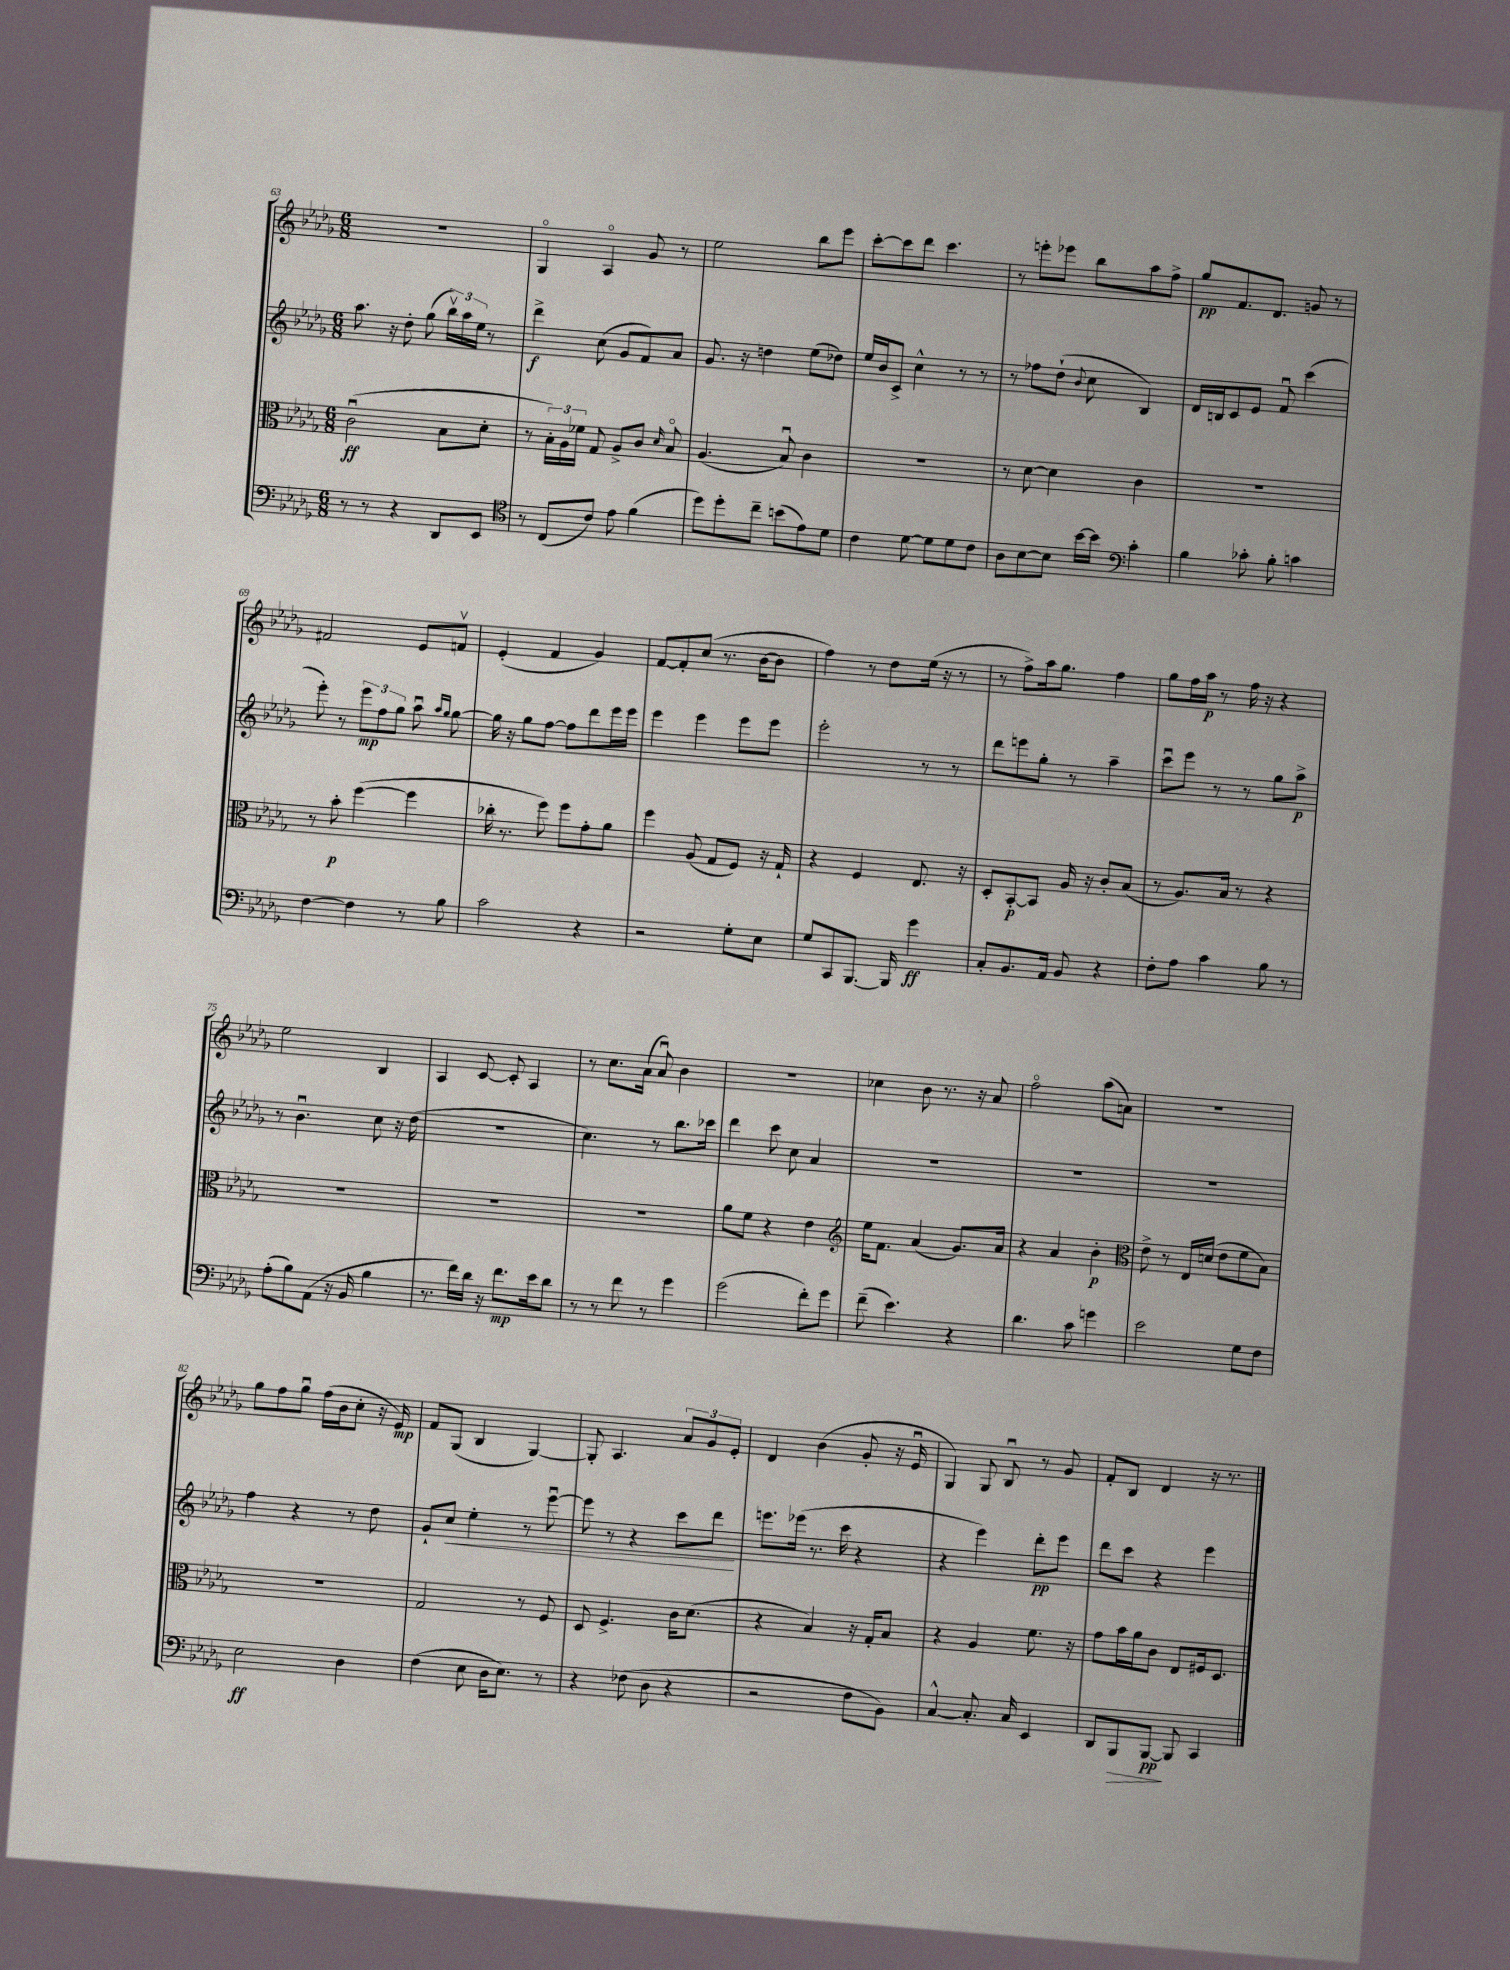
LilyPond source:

<<
\new StaffGroup <<
\new Staff = "s0" {
    \clef treble \key des \major \numericTimeSignature \time 6/8
    \autoBeamOff R2. |
    ges4\flageolet aes4\flageolet ges'8 r8 |
    ees''2 bes''8[ ees'''8] |
    c'''8[~-. c'''8 des'''8] c'''4. |
    r8 e'''8[-. ees'''8] bes''8[ aes''8 f''8]-> |
    ges''8[\pp f'8. des'8.] g'8 r8 |
    fis'2 ees'8[ f'8]\upbow |
    ees'4-.( f'4 ges'4) |
    f'8[~ f'8-. c''8]( r8. bes'16[~ bes'8] |
    f''4) r8 des''8[ ees''16]( r16 r8 |
    r8 f''8[->) aes''16 ges''8.] f''4 |
    ges''8[ f''16 aes''16]\p r8 f''16 r16 r4 |
    ees''2 bes4 |
    aes4 c'8~ c'8-. aes4 |
    r8 c''8.[ aes'16]( aes'8\downbow) bes'4 |
    R2. |
    ces''4 bes'8 r8. r16 aes'8 |
    f''2\flageolet aes''8[( a'8]) |
    R2. |
    ges''8[ f''8 ges''8]\downbow f''16[( bes'16 c''8]-. r16 ees'16\mp) |
    f'8[ ges8]( bes4 ges4~) |
    ges8-. aes4. \tuplet 3/2 { aes'8[ ges'8 ees'8]-. } |
    des'4 bes'4( ges'8-. r16 ees'16\downbow |
    ges4) ges8 bes8\downbow r8 ges'8 |
    f'8[-. bes8] des'4 r16 r8. \bar "|." |
}
\new Staff = "s1" {
    \clef treble \key des \major \numericTimeSignature \time 6/8
    \autoBeamOff aes''8. r16 des''8-. ges''8( \tuplet 3/2 { bes''16[\upbow) aes''16 ees''16] } r8 |
    des'''4->\f c''8( ges'8[ f'8) aes'8] |
    ges'8. r16 d''4 ees''8[( des''8]) |
    ees''16[ bes'16 c'8]-> c''4-^ r8 r8 |
    r8 fes''8[ des''8]-!( \appoggiatura { bes'8 } c''8 bes4) |
    des'16[ b16 c'8 ees'8] f'8\downbow c'''4( |
    ees'''8-.) r8 \tuplet 3/2 { ees'''8[\mp f''8 ges''8] } aes''8\downbow \grace { aes''16[ ges''16] } ges''8~ |
    ges''16 r16 ges''8[ f''8]~ f''8[ des'''8 ees'''16 ees'''16] |
    ees'''4 ees'''4 ees'''8[ ees'''8] |
    ees'''2-. r8 r8 |
    des'''8[ e'''8 ges''8]-. r8 aes''4-- |
    c'''8[\downbow ees'''8] r8 r8 ges''8[ aes''8]->\p |
    r8 bes'4.\downbow c''8 r16 des''16( |
    R2. |
    c''4.) r8 bes''8.[ ces'''16] |
    des'''4 c'''8 c''8 aes'4 |
    R2. |
    R2. |
    R2. |
    f''4 r4 r8 des''8 |
    ges'8[-! c''8]\< ees''4-. r8 ees'''8~\downbow |
    ees'''8 r8 r4 c'''8[ des'''8]\! |
    e'''8.[ ees'''16]( r8. c'''16 r4 |
    r4 ees'''4) des'''8[-.\pp ees'''8] |
    des'''8[ c'''8] r4 ees'''4 \bar "|." |
}
\new Staff = "s2" {
    \clef alto \key des \major \numericTimeSignature \time 6/8
    \autoBeamOff c'2\downbow\ff( bes8[ des'8]-. |
    r8 \tuplet 3/2 { bes16[-.) aes16 fes'16] } ges8 aes8[-> c'8] \grace { des'16 } bes8\flageolet |
    aes4.( bes8\downbow) c'4 |
    R2. |
    r8 des'8~ des'4 c'4 |
    R2. |
    r8 bes'8-.\p f''4~( f''4 |
    ces''16-. r8. f''8) f''8[ ges'8-. aes'8] |
    f''4 aes8( ges8[ f8]) r16 ges16-! |
    r4 f4 ees8. r16 |
    des8[-. bes,8~-.\p bes,8] aes16 r16 c'8[-. bes8]( |
    r8 aes8.[) bes16] r8 r4 |
    R2. |
    R2. |
    R2. |
    aes'8[ f'8] r4 ees'4 |
    \clef treble ees''16[ f'8.] aes'4( ges'8.[) aes'16] |
    r4 aes'4 bes'4-.\p |
    \clef alto ees'8-> r8 ees16[ d'16]( ees'8[ f'8 bes8]) |
    R2. |
    ges2 r8 f8 |
    des8 f4.-> c'16[ des'8.]( |
    r4 bes4) r16 ges16[-. bes8] |
    r4 aes4 f'8. r16 |
    ges'8[ bes'16 aes'16 c'8] ees8[ fis16 des8.] \bar "|." |
}
\new Staff = "s3" {
    \clef bass \key des \major \numericTimeSignature \time 6/8
    \autoBeamOff r8 r8 r4 des,8[ ees,8] |
    \clef tenor r8 c8[( c'8]) ees'8 f'4( |
    des''8[) des''8-. c''8]-- b'8[( ees'8) des'8] |
    c'4 des'8~ des'8[ des'8 c'8] |
    aes8[ bes8~ bes8] bes'16[~ bes'16] \clef bass c'4-. |
    bes4 ces'8-. bes8-. c'4 |
    f4~ f4 r8 bes8 |
    c'2 r4 |
    r2 ges8[-. ees8] |
    ges8[ c,8 bes,,8.]~ bes,,16 ges'4\ff |
    c8[-. bes,8. aes,16] bes,8 r4 |
    f8[-. aes8] c'4 bes8 r8 |
    aes8[-.( bes8) aes,8]( r16 bes,16 bes4 |
    r8. f'16[) des'16] r16 f'8.[\mp ees'16 des'8] |
    r8 r8 f'8 r8 ges'4 |
    ges'2( f'8[-.) ges'8] |
    f'8--( ees'4.) r4 |
    des'4. c'8 g'4 |
    ees'2 ges8[ f8] |
    ees2\ff des4 |
    f4( ees8 des16[ ees8.]) r8 |
    r4 fes8( des8 r4 |
    r2 f8[ bes,8]) |
    c4~-^ c8.-. c16 ees,4 |
    des,8[ bes,,8\> bes,,8]~\pp\! bes,,8 c,4 \bar "|." |
}
>>
>>
\layout { \context { \Score currentBarNumber = #63 } }
